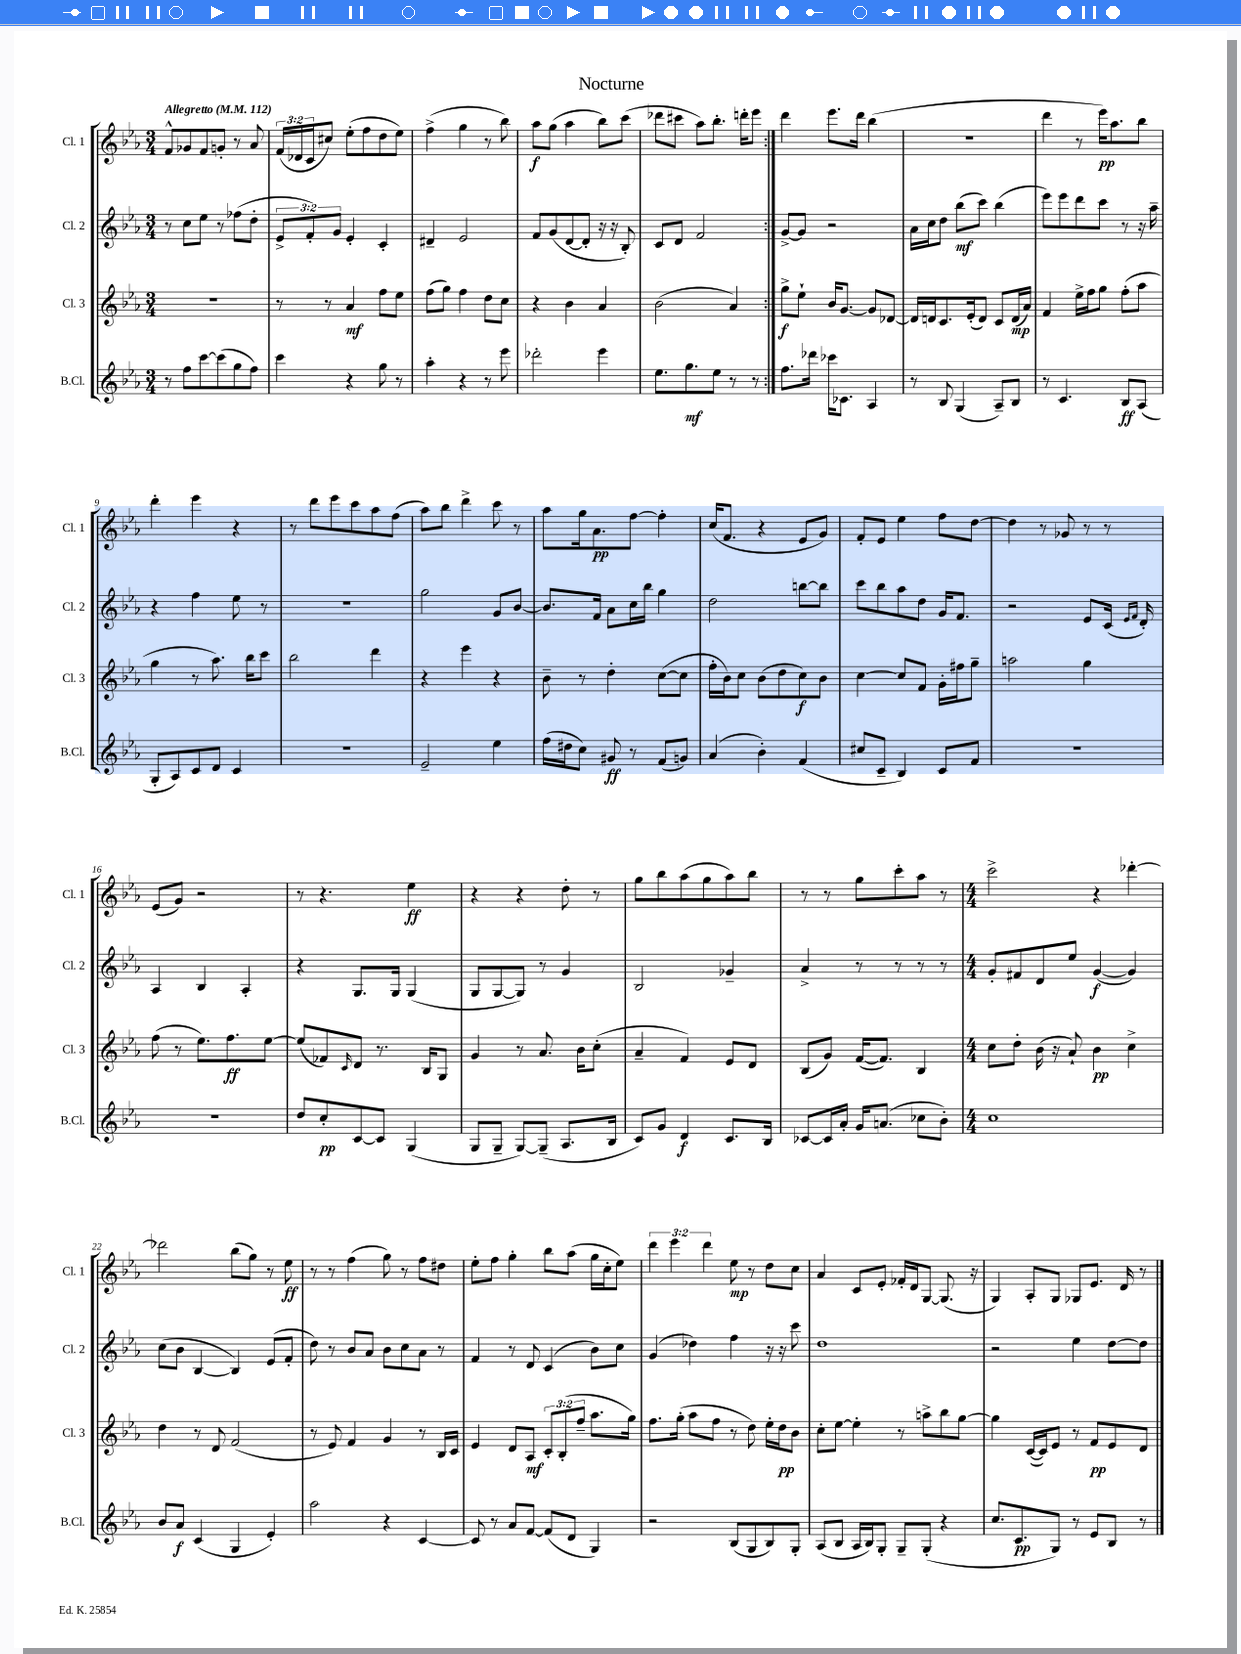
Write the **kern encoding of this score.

**kern	**dynam	**kern	**dynam	**kern	**dynam	**kern	**dynam
*part4	*part4	*part3	*part3	*part2	*part2	*part1	*part1
*staff4	*staff4	*staff3	*staff3	*staff2	*staff2	*staff1	*staff1
*I"B.Cl.	*	*I"Cl. 3	*	*I"Cl. 2	*	*I"Cl. 1	*
*I'B.Cl.	*	*I'Cl. 3	*	*I'Cl. 2	*	*I'Cl. 1	*
*clefG2	*	*clefG2	*	*clefG2	*	*clefG2	*
*k[b-e-a-]	*	*k[b-e-a-]	*	*k[b-e-a-]	*	*k[b-e-a-]	*
*M3/4	*	*M3/4	*	*M3/4	*	*M3/4	*
*MM112	*	*MM112	*	*MM112	*	*MM112	*
=1	=1	=1	=1	=1	=1	=1	=1
!	!	!	!	!	!	!LO:TX:a:B:t=Allegretto	!
8r	.	2.r	.	8r	.	8f^^/L	.
8ff\L	.	.	.	8cc\L	.	8g-X/	.
[8ccc\	.	.	.	8ee-\J	.	8f/	.
(8ccc\]	.	.	.	8r	.	8gn'/J	.
8gg\	.	.	.	(8ff-X\L	.	8r	.
8ff\J)	.	.	.	8dd'\J	.	8a-/	.
=2	=2	=2	=2	=2	=2	=2	=2
4ccc\	.	8r	.	12e-^/L	.	(24f/LL	.
.	.	.	.	.	.	24d-X/	.
.	.	.	.	12f'/)	.	24c/J	.
.	.	8r	.	.	.	8cc#X/J)	.
.	.	.	.	12g/J	.	.	.
4r	.	4a-/	mf	4e-'/	.	(8ee-'\L	.
.	.	.	.	.	.	8ff\	.
8gg\	.	8ff\L	.	4c'/	.	8dd\	.
8r	.	8ee-\J	.	.	.	8ee-\J)	.
=3	=3	=3	=3	=3	=3	=3	=3
4aa-'\	.	(8ff\L	.	4d#X~/	.	(4ff^\	.
.	.	8gg\J)	.	.	.	.	.
4r	.	4ff\	.	2e-/	.	4gg\	.
8r	.	8dd\L	.	.	.	8r	.
8eee-\	.	8cc\J	.	.	.	8bb-\)	.
=4	=4	=4	=4	=4	=4	=4	=4
2ddd-X'\	.	4r	.	8f/L	.	8aa-\L	f
.	.	.	.	(8g/	.	(8gg\J	.
.	.	4b-\	.	[8d/	.	4aa-\	.
.	.	.	.	8d'/J]	.	.	.
4eee-\	.	4a-/	.	16r	.	8bb-\L)	.
.	.	.	.	16r	.	.	.
.	.	.	.	8B-'/)	.	(8ccc\J	.
=5	=5	=5	=5	=5	=5	=5	=5
8.ee-\L	.	(2b-\	.	8c/L	.	8ddd-X\L	.
.	.	.	.	8d/J	.	8ccc#X\J	.
8.gg\	mf	.	.	.	.	.	.
.	.	.	.	2f/	.	8aa-\L)	.
8ee-\J	.	.	.	.	.	8.bb-'\J	.
8r	.	4a-/)	.	.	.	.	.
.	.	.	.	.	.	16dddn'\KL	.
8r	.	.	.	.	.	8eee-\J	.
=6:|!	=6:|!	=6:|!	=6:|!	=6:|!	=6:|!	=6:|!	=6:|!
8.ff\L	.	8gg^\L	f	[8g^/L	.	4ddd\	.
.	.	8ee-`\J	.	8g/J]	.	.	.
16ddd-X\Jk	.	.	.	.	.	.	.
16ccc-X\KL	.	16b-/KL	.	2r	.	8.eee-\L	.
8.c-X\J	.	[8.g/J	.	.	.	.	.
.	.	.	.	.	.	16ddd\Jk	.
4A-/	.	8g/L]	.	.	.	(4bb-\	.
.	.	[8d-X/J	.	.	.	.	.
=7	=7	=7	=7	=7	=7	=7	=7
8r	.	16d-/LL]	.	16a-\LL	.	2.r	.
.	.	16dn/J	.	16cc\J	.	.	.
8B-/	.	8.c/	.	8dd\J	.	.	.
(4G/	.	.	.	(8bb-\L	mf	.	.
.	.	(16e-'/k	.	.	.	.	.
.	.	8d/J)	.	8ccc\J)	.	.	.
8A-~/L)	.	8c/L	.	(4bb-\	.	.	.
8B-/J	.	(16d/L	mp	.	.	.	.
.	.	16a-/JJ)	.	.	.	.	.
=8	=8	=8	=8	=8	=8	=8	=8
8r	.	4f/	.	8eee-\L)	.	4ddd\	.
4.c/	.	.	.	8eee-\	.	.	.
.	.	16ee-^\LL	.	8ddd\	.	8r	.
.	.	16ff\J	.	.	.	.	.
.	.	8gg\J	.	8ccc\J	.	16eee-\KL)	pp
.	.	.	.	.	.	8.aa-\	.
8B-/L	ff	(8ff'\L	.	8r	.	.	.
(8A-/J	.	8aa-\J	.	16r	.	8bb-\J	.
.	.	.	.	16aa-~\	.	.	.
!!LO:LB:g=z
=9	=9	=9	=9	=9	=9	=9	=9
8G'/L	.	4gg\	.	4r	.	4ddd'\	.
8A-/)	.	.	.	.	.	.	.
8c/	.	8r	.	4ff\	.	4eee-\	.
8d/J	.	8.aa-\)	.	.	.	.	.
4c/	.	.	.	8ee-\	.	4r	.
.	.	16bb-\KL	.	.	.	.	.
.	.	8ccc\J	.	8r	.	.	.
=10	=10	=10	=10	=10	=10	=10	=10
2.r	.	2bb-\	.	2.r	.	8r	.
.	.	.	.	.	.	8ddd\L	.
.	.	.	.	.	.	8eee-\	.
.	.	.	.	.	.	8ccc\	.
.	.	4ddd\	.	.	.	8aa-\	.
.	.	.	.	.	.	(8ff\J	.
=11	=11	=11	=11	=11	=11	=11	=11
2e-~/	.	4r	.	2gg\	.	8aa-\L)	.
.	.	.	.	.	.	8bb-\J	.
.	.	4eee-\	.	.	.	4ddd^\	.
4ee-\	.	4r	.	8g/L	.	8ccc\	.
.	.	.	.	[8b-/J	.	8r	.
=12	=12	=12	=12	=12	=12	=12	=12
(16ff\LL	.	8b-~\	.	8.b-/L]	.	8aa-\L	.
16dd#X\J	.	.	.	.	.	.	.
8cc\J)	.	8r	.	.	.	16gg\k	.
.	.	.	.	16f/Jk	.	8.a-\	pp
8g#X/	ff	4dd'\	.	8a-\L	.	.	.
8r	.	.	.	16cc\L	.	[8ff\J	.
.	.	.	.	16bb-\JJ	.	.	.
(8f/L	.	([8cc\L	.	4gg\	.	4ff'\]	.
8gn/J)	.	8cc\J]	.	.	.	.	.
=13	=13	=13	=13	=13	=13	=13	=13
(4a-/	.	16ff'\LL	.	2dd\	.	(16cc/KL	.
.	.	16b-\J)	.	.	.	8.f/J	.
.	.	8cc\J	.	.	.	.	.
4b-'\)	.	(8b-\L	.	.	.	4r	.
.	.	8dd\	.	.	.	.	.
(4f/	.	8cc\)	f	[8bbn\L	.	8e-/L	.
.	.	8b-\J	.	8bb\J]	.	8g/J)	.
=14	=14	=14	=14	=14	=14	=14	=14
8cc#X/L	.	[4cc\	.	8ccc\L	.	8f'/L	.
8c~/J	.	.	.	8bb-\	.	8e-/J	.
4B-/)	.	8cc/L]	.	8aa-\	.	4ee-\	.
.	.	8f/J	.	8dd\J	.	.	.
8c/L	.	16g'\LL	.	16g/KL	.	8ff\L	.
.	.	16ff#X\J	.	8.f/J	.	.	.
8f/J	.	8gg~\J	.	.	.	[8dd\J	.
=15	=15	=15	=15	=15	=15	=15	=15
2.r	.	2aan\	.	2r	.	4dd\]	.
.	.	.	.	.	.	8r	.
.	.	.	.	.	.	8g-X/	.
.	.	4gg\	.	8e-/L	.	8r	.
.	.	.	.	(16c/Jk	.	8r	.
.	.	.	.	16qqe-/LL	.	.	.
.	.	.	.	16qqf/JJ	.	.	.
.	.	.	.	16d'/)	.	.	.
!!LO:LB:g=z
=16	=16	=16	=16	=16	=16	=16	=16
2.r	.	(8ff\	.	4A-/	.	(8e-/L	.
.	.	8r	.	.	.	8g/J)	.
.	.	8.ee-\L)	.	4B-/	.	2r	.
.	.	8.ff\	ff	.	.	.	.
.	.	.	.	4A-'/	.	.	.
.	.	[8ee-\J	.	.	.	.	.
=17	=17	=17	=17	=17	=17	=17	=17
8dd/L	.	(8ee-/L]	.	4r	.	8r	.
8cc'/	pp	8f-X/)	.	.	.	4.r	.
.	.	16qqc/	.	.	.	.	.
[8c/	.	8d/J	.	8.G/L	.	.	.
8c/J]	.	8.r	.	.	.	.	.
.	.	.	.	16G/Jk	.	.	.
(4G/	.	.	.	(4G/	.	4ee-\	ff
.	.	16B-/KL	.	.	.	.	.
.	.	8G/J	.	.	.	.	.
=18	=18	=18	=18	=18	=18	=18	=18
8G/L	.	4g/	.	8G/L	.	4r	.
8G~/J	.	.	.	[8G/	.	.	.
[8G/L)	.	8r	.	8G/J])	.	4r	.
(8G~/J]	.	8.a-/	.	8r	.	.	.
8.A-/L	.	.	.	4g/	.	8dd'\	.
.	.	16b-\KL	.	.	.	.	.
.	.	(8cc'\J	.	.	.	8r	.
16B-/Jk	.	.	.	.	.	.	.
=19	=19	=19	=19	=19	=19	=19	=19
8c/L)	.	4a-~/	.	2B-/	.	8gg\L	.
8g/J	.	.	.	.	.	8bb-\	.
4d/	f	4f/)	.	.	.	(8aa-\	.
.	.	.	.	.	.	8gg\	.
8.c/L	.	8e-/L	.	4g-X~/	.	8aa-\)	.
.	.	8d/J	.	.	.	8bb-\J	.
16B-/Jk	.	.	.	.	.	.	.
=20	=20	=20	=20	=20	=20	=20	=20
[8c-X/L	.	(8B-/L	.	4a-^/	.	8r	.
16c-/L]	.	8g/J)	.	.	.	8r	.
16a-'/JJ	.	.	.	.	.	.	.
16g/KL	.	([16f/KL	.	8r	.	8gg\L	.
(8.an/J	.	8.f/J])	.	.	.	.	.
.	.	.	.	8r	.	8ccc'\	.
8cc-X\L	.	4B-/	.	8r	.	8aa-\J	.
8b-'\J)	.	.	.	8r	.	8r	.
=21	=21	=21	=21	=21	=21	=21	=21
*M4/4	*	*M4/4	*	*M4/4	*	*M4/4	*
1cc	.	8cc\L	.	8g'/L	.	2ccc^\	.
.	.	8dd'\J	.	8f#X/	.	.	.
.	.	(16b-\	.	8d/	.	.	.
.	.	16r	.	.	.	.	.
.	.	8a-`/)	.	8ee-/J	.	.	.
.	.	4b-\	pp	([4g/	f	4r	.
.	.	4cc^\	.	4g/])	.	[4ddd-X'\	.
!!LO:LB:g=z
=22	=22	=22	=22	=22	=22	=22	=22
8b-/L	.	4dd\	.	(8cc\L	.	2ddd-X\]	.
8a-/J	f	.	.	8b-\J	.	.	.
(4c/	.	8r	.	[4B-/	.	.	.
.	.	8d/	.	.	.	.	.
4G/	.	(2f/	.	4B-/])	.	(8bb-\L	.
.	.	.	.	.	.	8gg\J)	.
4e-'/)	.	.	.	(8e-/L	.	8r	.
.	.	.	.	8f'/J	.	8ee-\	ff
=23	=23	=23	=23	=23	=23	=23	=23
2aa-\	.	8r	.	8dd\)	.	8r	.
.	.	8e-/)	.	8r	.	8r	.
.	.	4f/	.	8b-/L	.	(4ff\	.
.	.	.	.	8a-/J	.	.	.
4r	.	4g/	.	8b-\L	.	8gg\)	.
.	.	.	.	8cc\	.	8r	.
[4c/	.	8r	.	8a-\J	.	8ff\L	.
.	.	16B-/LL	.	8r	.	8dd#X\J	.
.	.	16c/JJ	.	.	.	.	.
=24	=24	=24	=24	=24	=24	=24	=24
8c/]	.	4e-/	.	4f/	.	8ee-'\L	.
8r	.	.	.	.	.	8ff\J	.
8a-/L	.	8d/L	.	8r	.	4gg'\	.
[8f/J	.	8A-/J	mf	8d/	.	.	.
(8f/L]	.	12c'/L	.	(4c/	.	8bb-\L	.
.	.	(12B-'/	.	.	.	.	.
8d/J	.	.	.	.	.	(8aa-\J	.
.	.	12ff~/J	.	.	.	.	.
4G/)	.	8.aa-\L	.	8b-\L)	.	16gg\LL	.
.	.	.	.	.	.	16cc'\J	.
.	.	.	.	8cc\J	.	8ee-\J)	.
.	.	16gg\Jk)	.	.	.	.	.
=25	=25	=25	=25	=25	=25	=25	=25
2r	.	8.ff\L	.	(4g/	.	6ddd\	.
.	.	.	.	.	.	6eee-\	.
.	.	(16gg'\Jk	.	.	.	.	.
.	.	8aa-\L	.	4dd-X\)	.	.	.
.	.	.	.	.	.	6ddd\	.
.	.	8ff\J	.	.	.	.	.
(8B-/L	.	8r	.	4ff\	.	8ee-\	mp
8G/	.	8dd\)	.	.	.	8r	.
8B-/)	.	16ee-'\LL	.	16r	.	8dd\L	.
.	.	16dd\J	pp	16r	.	.	.
8G'/J	.	8b-\J	.	8ccc\	.	8cc\J	.
=26	=26	=26	=26	=26	=26	=26	=26
(8A-/L	.	8cc'\L	.	1dd	.	4a-/	.
8B-/J	.	[8ee-\J	.	.	.	.	.
16A-/LL	.	4ee-'\]	.	.	.	8c/L	.
16B-/J)	.	.	.	.	.	.	.
8G'/J	.	.	.	.	.	8e-'/J	.
8G~/L	.	8r	.	.	.	16f-X'/LL	.
.	.	.	.	.	.	16d/J	.
(8G'/J	.	8aan^\L	.	.	.	[8G/J	.
4r	.	8bb-\	.	.	.	(8.G/]	.
.	.	[8gg\J	.	.	.	.	.
.	.	.	.	.	.	16r	.
=27	=27	=27	=27	=27	=27	=27	=27
8.cc/L	.	4gg\]	.	2r	.	4G/)	.
8.c/	pp	.	.	.	.	.	.
.	.	([16c/LL	.	.	.	8A-'/L	.
.	.	16c/J])	.	.	.	.	.
8G/J)	.	8e-/J	.	.	.	8G/J	.
8r	.	8r	.	4ee-\	.	8G-X/L	.
8e-/L	.	8f/L	pp	.	.	8.e-/J	.
8B-/J	.	8e-/	.	[8dd\L	.	.	.
.	.	.	.	.	.	16d/	.
8r	.	8d/J	.	8dd\J]	.	8r	.
==	==	==	==	==	==	==	==
*-	*-	*-	*-	*-	*-	*-	*-
